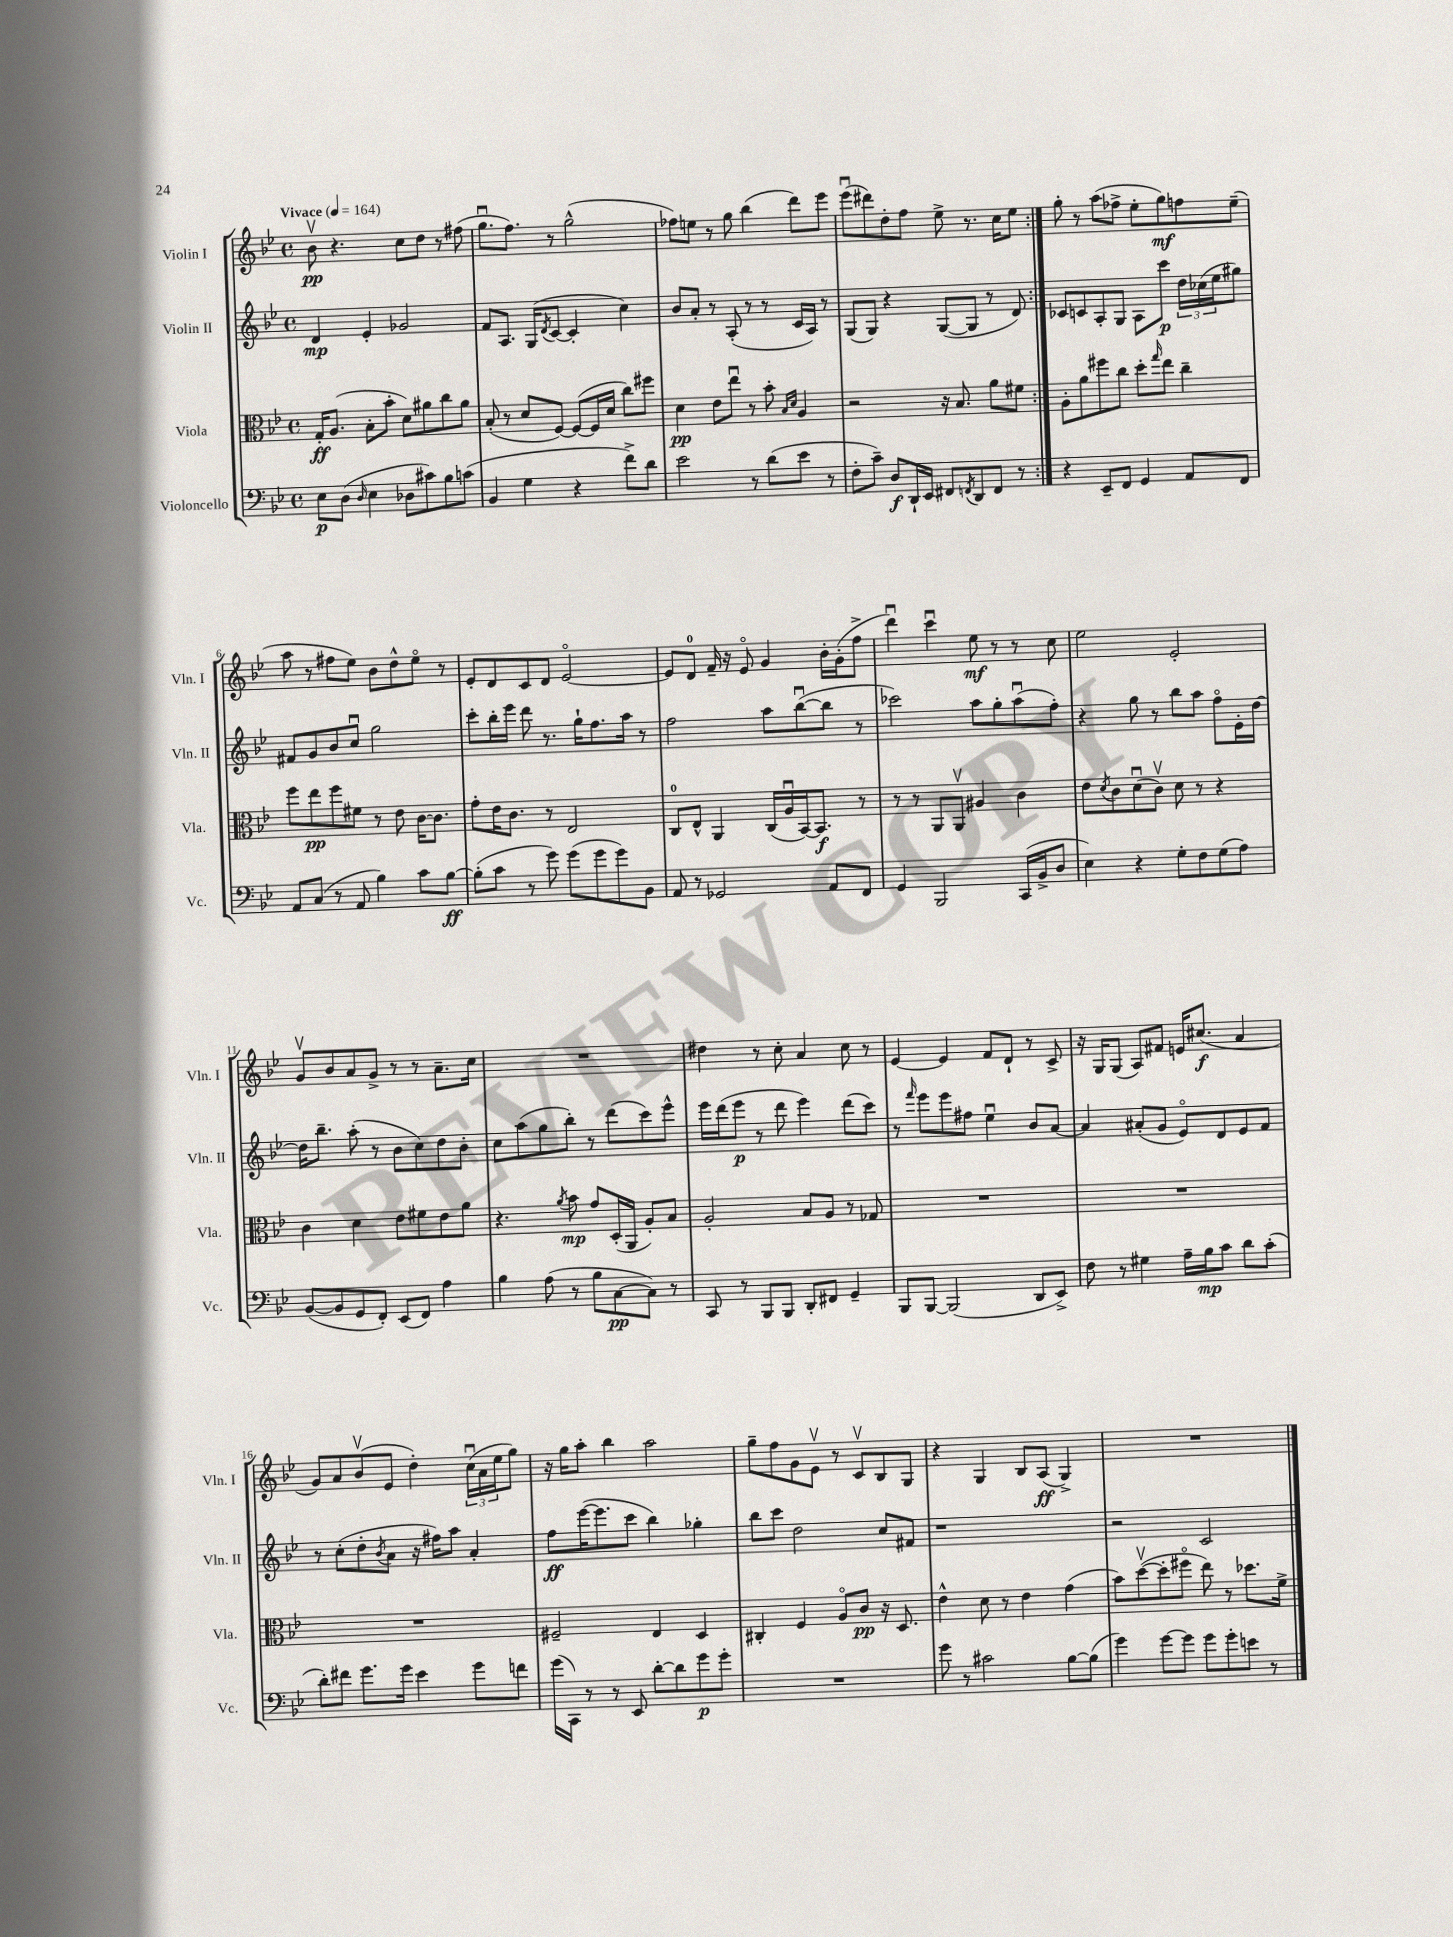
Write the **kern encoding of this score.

**kern	**kern	**kern	**kern
*staff4	*staff3	*staff2	*staff1
*clefF4	*clefC3	*clefG2	*clefG2
*k[b-e-]	*k[b-e-]	*k[b-e-]	*k[b-e-]
*M4/4	*M4/4	*M4/4	*M4/4
*met(c)	*met(c)	*met(c)	*met(c)
*MM164	*MM164	*MM164	*MM164
8E-	16G'	4d	8b-v
.	(8.A	.	.
(8D	.	.	4.r
16qqD	.	.	.
4E-	8B-'	4e-'	.
.	8b-'	.	.
8D-	8d)	2g-	8cc
8c#)	8a#	.	8dd
8B-	8cc	.	8r
(8c	8a#	.	(8ff#
=	=	=	=
4BB-	(8B-'	8f	8.ggu
.	8r	8.A	.
.	.	.	8.ff)
4G	8d	.	.
.	.	(16G	.
.	.	8qd	.
.	[8F)	[8c	8r
4r	(8F_	4c']	(2gg^^
.	16F]	.	.
.	16d	.	.
8f^)	8cc)	4cc)	.
8d	8ff#	.	.
=	=	=	=
2e-	4d	8b-	8ff-)
.	.	8a'	8ee
.	8e-	8r	8r
.	8ee-u	(8A'	8gg
8r	8r	8r	(4bb-
(8d	8b-'	8r	.
.	16qqB-	.	.
.	16qqd	.	.
8e-	4A	16c	8ddd)
.	.	16A)	.
8r	.	8r	8eee-
=	=	=	=
8F'	2r	(8G	(8eee-u
8c~)	.	8G)	8ddd#)
8D	.	4r	8dd'
16DD`	.	.	8ff
16EE-	.	.	.
8FF#	16r	([8G	8ee-^
.	8.B-	.	.
8qFF	.	.	.
8DD	.	8G]	8.r
8FF	8a	8r	.
.	.	.	16cc
8r	8f#	8d)	8ee-
=:|!	=:|!	=:|!	=:|!
4r	8A'	8c-	8gg'
.	8a	8c	8r
8EE-~	8ff#	8A'	(8aa
8FF	8cc	8G	8ff-^
4GG	8dd'	8A	8ee-'
.	16qqgg	.	.
.	8ee-	8ccc	8gg)
8AA	4cc~	24dd	8ff
.	.	(24cc-	.
.	.	24ee-	.
8FF	.	8gg#)	(8ee-~
=	=	=	=
8AA	8ff	8f#	8aa
(8C	8ee-	8g	8r
8r	8ff	8b-	8ff#
8AA	8f#	8ccu	8ee-)
4B-)	8r	2gg	8b-
.	8e-	.	8dd^^
8c	[16c	.	8ee-o
.	8.c]	.	.
[8B-	.	.	8r
=	=	=	=
(8B-']	8g'	8ccc'	8e-'
8c	16e-	16bb-'	8d
.	8.c	16eee-	.
8r	.	8ddd	8c
8g)	8r	8.r	8d
(8g	2E-	.	[2e-o
.	.	16gg`	.
8g	.	8.ff	.
8g)	.	.	.
.	.	16aa	.
8BB-	.	8r	.
=	=	=	=
8AA	8C	2ff	8e-]
8r	8E-^^	.	8d
2GG-	4AA	.	16f~
.	.	.	16r
.	.	.	8e-o
.	(16C	8aa	4g
.	16Au	.	.
.	[16BB-)	([8bb-u	.
.	8.BB-]	.	.
8AA	.	8bb-]	16b-'
.	.	.	(16g'
8FF	8r	8r	8ff^
=	=	=	=
4GG	8r	2ccc-)	4dddu)
.	8r	.	.
2BBB-	8AA	.	4cccu
.	8AAv	.	.
.	4A#	8aa	8ee-
.	.	8gg'	8r
(16CC	4c	(8aau	8r
16BB-^	.	.	.
8D	.	8ff')	8cc
=	=	=	=
4E-)	8e-	4r	2ee-
.	8qd	.	.
.	8c	.	.
4r	(8du	8gg	.
.	8cv)	8r	.
8G'	8d	8bb-	2e-'
8F	8r	8aa	.
(8G	4r	8ffo	.
8A)	.	16e-'	.
.	.	[16dd	.
=	=	=	=
([8BB-	4c	16dd]	8gv
.	.	8.bb-~	.
8BB-]	.	.	8b-
8GG	4d	(8aa'	8a
8FF')	.	8r	8g^
(8EE-	8e-	8b-	8r
8FF)	8f#	8cc)	8r
4A	8e-	8dd	8.a~
.	8a	8b-'	.
.	.	.	16cc
=	=	=	=
4B-	4.r	8cc	1r
.	.	(8aa	.
(8A	.	8gg	.
.	8qa	.	.
8r	8b-	8bb-')	.
8B-	8g	8r	.
[8C	(16D'	(8ddd	.
.	16AA	.	.
8C])	8A')	8ccc)	.
8r	8B-	8eee-^^	.
=	=	=	=
8CC	2A'	16eee-	4dd#
.	.	(16ddd	.
8r	.	8eee-	.
8BBB-	.	8r	8r
8BBB-	.	8ddd	8cc'
8DD'	8B-	4eee-)	4a
8FF#	8A	.	.
4GG~	8r	(8ddd	8cc
.	8G-	8ccc)	8r
=	=	=	=
8BBB-	1r	8r	[4e-
.	.	16qqfff	.
[8BBB-	.	8eee-	.
(2BBB-]	.	8eee-	4e-]
.	.	8ff#	.
.	.	4ee-u	8f
.	.	.	8d`
8DD	.	8b-	8r
8EE-^)	.	[8a	8c^
=	=	=	=
8F	1r	4a]	16r
.	.	.	16G
8r	.	.	(8G
4G#	.	(8a#'	8A)
.	.	8g	8f#
16A~	.	8e-o)	16e
16B-	.	.	(8.cc#
8c	.	8d	.
8d	.	8e-	4a
(8c'	.	8f	.
=	=	=	=
8d')	1r	8r	8g)
8f#	.	(8cc'	8a
8.g	.	8dd'	(8b-v
.	.	8qb-	.
.	.	8a	8e-
16g	.	.	.
4e-	.	16r	4dd')
.	.	16ff#)	.
.	.	8aa	.
8g	.	4a'	(24ccu
.	.	.	24a
.	.	.	24ee-
8f	.	.	8gg)
=	=	=	=
(16g	2F#~	8ff	16r
16CC)	.	.	16gg
8r	.	([16eee-	8aa'
.	.	8.eee-]	.
8r	.	.	4bb-
8EE-	.	8ccc	.
[8d'	4E-	4bb-)	2aa
8d]	.	.	.
8g	4D	4gg-'	.
8g'	.	.	.
=	=	=	=
1r	4C#'	8bb-	8gg~
.	.	8ccc	8ff
.	4F	2dd	8g
.	.	.	8e-v
.	8Ao	.	8r
.	8c	.	8cv
.	16r	8cc	8B-
.	8.D	.	.
.	.	8f#	8G
=	=	=	=
8g	4e-^^	1r	4r
8r	.	.	.
2c#	8d	.	4G
.	8r	.	.
.	4e-	.	8B-
.	.	.	(8A
[8B-	(4g	.	4G^)
(8B-]	.	.	.
=	=	=	=
4g)	8b-)	2r	1r
.	([8ddv	.	.
[8g	8dd']	.	.
8g]	8ff#o	.	.
8g	8ee-)	2c	.
8g'	8r	.	.
8e	8.dd-	.	.
8r	.	.	.
.	16f^	.	.
==	==	==	==
*-	*-	*-	*-
